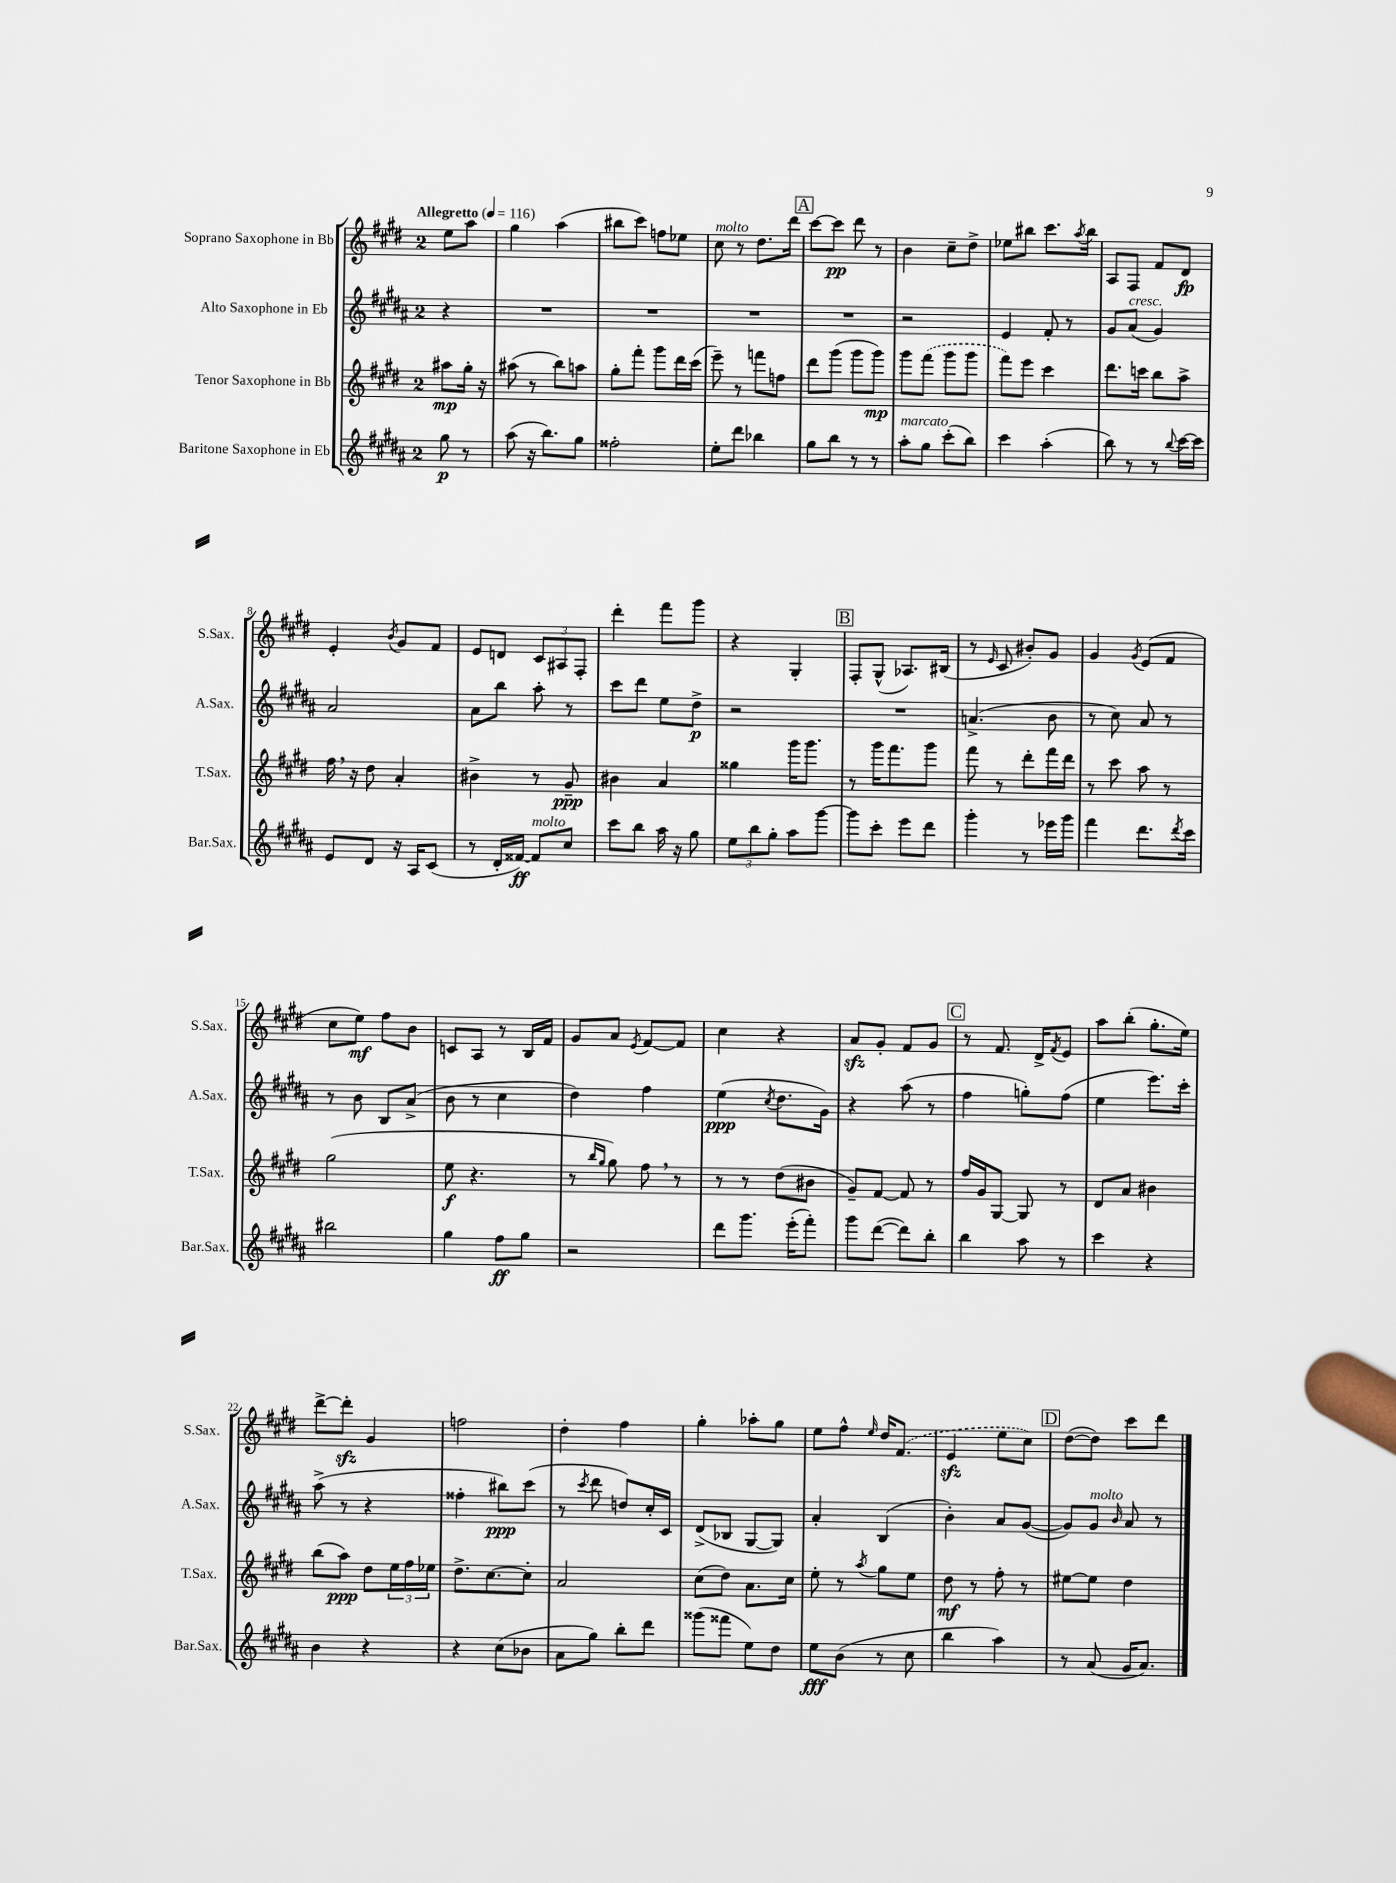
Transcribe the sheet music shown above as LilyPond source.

<<
\new StaffGroup <<
\new Staff = "s0" \with { instrumentName = "Soprano Saxophone in Bb" shortInstrumentName = "S.Sax." } {
    \clef treble \key e \major \once \override Staff.TimeSignature.style = #'single-digit \time 2/4 \partial 4 \tempo "Allegretto" 4 = 116
    e''8 a''8 |
    gis''4 a''4( |
    bis''8 cis'''8) f''8 ees''8 |
    cis''8^\markup { \italic "molto" } r8 dis''8. dis'''16 |
    \mark \markup { \box "A" } cis'''8~ cis'''8\pp dis'''8 r8 |
    b'4 cis''8-- dis''8-> |
    ees''8 bis''8 cis'''8. \acciaccatura { a''8 } bis''16 |
    a8 fis8 fis'8 dis'8\fp |
    e'4-. \acciaccatura { b'8 } gis'8 fis'8 |
    e'8 d'8 \tuplet 3/2 { cis'8 ais8 fis8-. } |
    dis'''4-. fis'''8 gis'''8 |
    r4 gis4-. |
    \mark \markup { \box "B" } fis8-. gis8-^( aes8.) bis16( |
    r8 \grace { e'16 } cis'8 bis'8-.) gis'8 |
    gis'4 \acciaccatura { gis'8 } e'8( fis'8 |
    cis''8 e''8\mf) fis''8 b'8 |
    c'8 a8 r8 b16 fis'16 |
    gis'8 a'8 \acciaccatura { e'8 } fis'8~ fis'8 |
    cis''4 r4 |
    a'8\sfz gis'8-. fis'8 gis'8 |
    \mark \markup { \box "C" } r8 fis'8. dis'16-> \acciaccatura { fis'8 } e'8 |
    a''8 b''8-.( gis''8.-. e''16) |
    dis'''8~-> dis'''8-.\sfz gis'4 |
    f''2 |
    dis''4-. fis''4 |
    gis''4-. aes''8-. gis''8 |
    e''8 fis''8-^ \grace { e''16 } dis''16 \once \slurDashed fis'8.( |
    e'4\sfz e''8 cis''8) |
    \mark \markup { \box "D" } dis''8~( dis''8) cis'''8 dis'''8 \bar "|." |
}
\new Staff = "s1" \with { instrumentName = "Alto Saxophone in Eb" shortInstrumentName = "A.Sax." } {
    \clef treble \key b \major \once \override Staff.TimeSignature.style = #'single-digit \time 2/4 \partial 4
    r4 |
    R2 |
    R2 |
    R2 |
    \mark \markup { \box "A" } R2 |
    r2 |
    e'4 fis'8-. r8 |
    gis'8 ais'8^\markup { \italic "cresc." }( gis'4) |
    ais'2 |
    ais'8 b''8 ais''8-. r8 |
    cis'''8 dis'''8 e''8 dis''8->\p |
    r2 |
    \mark \markup { \box "B" } R2 |
    a'4.->( b'8 |
    r8 cis''8) ais'8 r8 |
    r8 b'8 b8 ais'8->( |
    b'8 r8 cis''4 |
    dis''4) fis''4 |
    e''4\ppp( \acciaccatura { cis''8 } dis''8. gis'16) |
    r4 ais''8( r8 |
    \mark \markup { \box "C" } fis''4 g''8-.) fis''8( |
    e''4 e'''8.) cis'''16-. |
    ais''8->( r8 r4 |
    fisis''4-. bis''8\ppp) cis'''8( |
    r8 \acciaccatura { cis'''8 } dis'''8 d''8) cis''16-. cis'16 |
    dis'8->( bes8 gis8~ gis8) |
    ais'4-. b4( |
    b'4-.) ais'8 gis'8~( |
    \mark \markup { \box "D" } gis'8) gis'8^\markup { \italic "molto" } \grace { b'16 } ais'8 r8 \bar "|." |
}
\new Staff = "s2" \with { instrumentName = "Tenor Saxophone in Bb" shortInstrumentName = "T.Sax." } {
    \clef treble \key e \major \once \override Staff.TimeSignature.style = #'single-digit \time 2/4 \partial 4
    ais''8\mp gis''16-. r16 |
    ais''8( r8 b''8) a''8 |
    gis''8-. fis'''8-. gis'''8 dis'''16 cis'''16( |
    e'''8--) r8 f'''8 f''8 |
    \mark \markup { \box "A" } dis'''8 gis'''8( gis'''8 gis'''8\mp) |
    gis'''8 \once \slurDashed fis'''8( gis'''8 gis'''8 |
    fis'''8) e'''8 cis'''4 |
    dis'''8. c'''16 b''8 a''8-> |
    fis''16 \breathe r16 dis''8 a'4-. |
    bis'4-> r8 gis'8--\ppp |
    bis'4 a'4 |
    gisis''4 gis'''16 gis'''8. |
    \mark \markup { \box "B" } r8 gis'''16 fis'''8. gis'''8 |
    fis'''8 r8 dis'''8-. fis'''16 dis'''16 |
    r8 cis'''8 a''8 r8 |
    gis''2( |
    e''8\f r4. |
    r8 \grace { b''16 gis''16 } gis''8) fis''8 \breathe r8 |
    r8 r8 dis''8( bis'8 |
    gis'8--) fis'8~ fis'8 r8 |
    \mark \markup { \box "C" } fis''16 gis'16 gis8~ gis8 r8 |
    dis'8 a'8 bis'4 |
    b''8( a''8\ppp) dis''8 \tuplet 3/2 { e''16 fis''16 ees''16 } |
    dis''8.-> cis''8.~ cis''8-. |
    a'2 |
    cis''8( dis''8) a'8. cis''16 |
    e''8-. r8 \acciaccatura { a''8 } gis''8 e''8 |
    dis''8\mf r8 fis''8-. r8 |
    \mark \markup { \box "D" } eis''8~ eis''8 dis''4 \bar "|." |
}
\new Staff = "s3" \with { instrumentName = "Baritone Saxophone in Eb" shortInstrumentName = "Bar.Sax." } {
    \clef treble \key b \major \once \override Staff.TimeSignature.style = #'single-digit \time 2/4 \partial 4
    gis''8\p r8 |
    ais''8( r16 b''8.) gis''8 |
    fisis''2-. |
    e''8-. dis'''8 bes''4 |
    \mark \markup { \box "A" } gis''8 b''8 r8 r8 |
    ais''8-.^\markup { \italic "marcato" } gis''8 cis'''8-.( b''8) |
    cis'''4 ais''4-.( |
    b''8) r8 r8 \appoggiatura { b''8 } cis'''16~ cis'''16 |
    e'8 dis'8 r16 ais16 cis'8( |
    r8 dis'16-. fisis'16~\ff) fisis'8^\markup { \italic "molto" } cis''8 |
    cis'''8 b''8 ais''16 r16 gis''8 |
    \tuplet 3/2 { e''8 b''8 gis''8-. } ais''8 gis'''8~ |
    \mark \markup { \box "B" } gis'''8 cis'''8-. e'''8 dis'''8 |
    gis'''4-. r8 ees'''16 gis'''16 |
    fis'''4 dis'''8. \acciaccatura { dis'''8 } cis'''16 |
    bis''2 |
    gis''4 fis''8\ff gis''8 |
    r2 |
    dis'''8 gis'''8. e'''16-.( fis'''8-.) |
    gis'''8 dis'''8~( dis'''8) b''8-. |
    \mark \markup { \box "C" } b''4 ais''8 r8 |
    cis'''4 r4 |
    b'4 r4 |
    r4 cis''8( bes'8 |
    ais'8 gis''8) b''8-. dis'''8 |
    gisis'''8( fisis'''8 e''8) dis''8 |
    e''8\fff b'8( r8 cis''8 |
    b''4 ais''4) |
    \mark \markup { \box "D" } r8 ais'8( gis'16 ais'8.) \bar "|." |
}
>>
>>
